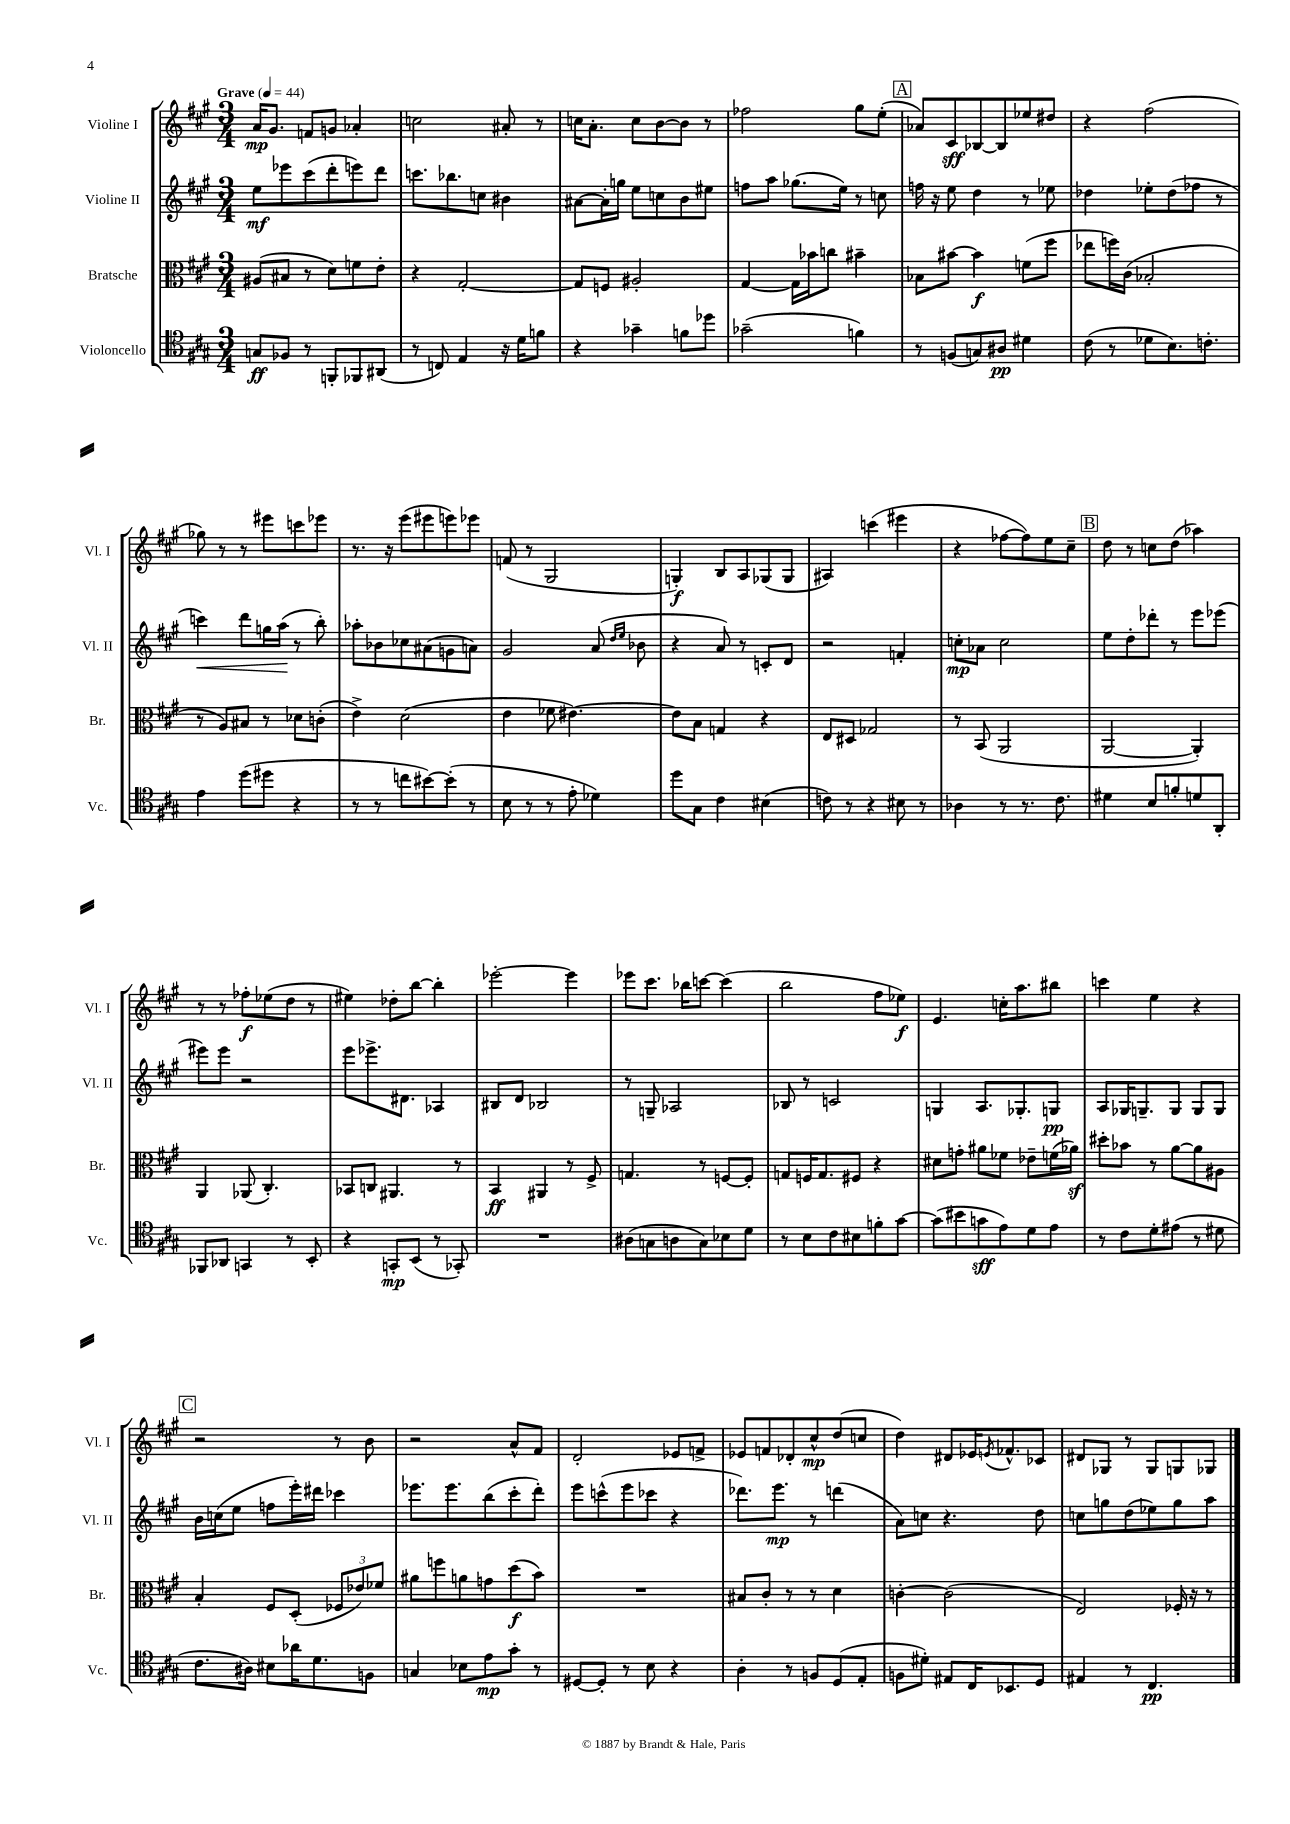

**kern	**kern	**kern	**kern
*staff4	*staff3	*staff2	*staff1
*clefC4	*clefC3	*clefG2	*clefG2
*k[f#c#g#]	*k[f#c#g#]	*k[f#c#g#]	*k[f#c#g#]
*M3/4	*M3/4	*M3/4	*M3/4
*MM44	*MM44	*MM44	*MM44
8G	(8A#	8ee	16a
.	.	.	8.g#
8F-	8B#	8eee-	.
8r	8r	(8ccc#	8f
8FF'	8d)	8ddd'	8g
8FF-	8f	8eee)	4a-'
(8AA#	8e'	8ddd	.
=	=	=	=
8r	4r	8.ccc	2cc
8C)	.	.	.
.	.	8.bb-	.
4E	[2G#'	.	.
.	.	8cc	.
16r	.	4b#	8a#'
16d	.	.	.
8f	.	.	8r
=	=	=	=
4r	8G#]	[8a#	16cc
.	.	.	8.a'
.	8F	16a#']	.
.	.	16gg	.
4g-~	2A#'	8ee	8cc
.	.	8cc	[8b
8f	.	8b	8b]
8dd-	.	8ee#	8r
=	=	=	=
(2g-~	[4G#	8ff	2ff-
.	.	8aa	.
.	16G#]	(8.gg-	.
.	16b-	.	.
.	8cc	.	.
.	.	16ee)	.
4f)	4b#~	8r	8gg#
.	.	8cc	(8ee'
=	=	=	=
8r	8B-	16ff	8a-)
.	.	16r	.
(8F	[8b#	8ee	8c#
8G)	4b#]	4dd	[8B-
8A#	.	.	8B-]
4d#	(8f	8r	8ee-
.	8ff#	8ee-	8dd#
=	=	=	=
(8c#	8ee-	4dd-	4r
8r	16ff)	.	.
.	(16c#	.	.
8d-	2B-'	8ee-'	(2ff#
8.B)	.	(8dd-	.
.	.	8ff-	.
8.c'	.	.	.
.	.	8r	.
=	=	=	=
4e	8r	4ccc)	8gg-)
.	8A)	.	8r
(8dd	8B#	8ddd	8r
8dd#	8r	16gg	8eee#
.	.	(16aa	.
4r	8d-	8r	8ccc
.	(8c'	8bb')	8eee-
=	=	=	=
8r	4e^)	8aa-'	8.r
8r	.	8b-	.
.	.	.	16r
8cc	(2d	8cc-	(8eee
[8b#)	.	(8a#	8eee#
(8b#']	.	8g	8eee)
8r	.	8a)	8eee-
=	=	=	=
8B	4e	2g#	(8f
8r	.	.	8r
8r	8f-	.	2G#
8e'	[4.e#)	.	.
4d-)	.	(8a	.
.	.	16qqdd	.
.	.	16qqee	.
.	.	8b-	.
=	=	=	=
8dd	8e#]	4r	4G')
8G#	8B	.	.
4c#	4G	8a)	8B
.	.	8r	8A
(4B#	4r	8c'	(8G-
.	.	8d	8G-
=	=	=	=
8c)	8E	2r	4A#)
8r	8D#	.	.
4r	2G-	.	(4ccc
8B#	.	4f'	4eee#
8r	.	.	.
=	=	=	=
4A-	8r	8cc'	4r
.	(8BB	8a-	.
8r	2AA	2cc	[8ff-
8.r	.	.	8ff-])
.	.	.	8ee
8.c#	.	.	.
.	.	.	8cc#~
=	=	=	=
4d#	[2AA	8ee	8dd
.	.	8dd'	8r
8B	.	8ddd-'	8cc
8f'	.	8r	(8dd
8d	4AA'])	8eee	4aa-)
8AA'	.	(8eee-	.
=	=	=	=
8FF-	4AA	8eee#)	8r
8AA-	.	8eee#	8r
4GG	(8AA-	2r	8ff-'
.	4.C#')	.	(8ee-
8r	.	.	8dd
8BB'	.	.	8r
=	=	=	=
4r	8BB-	8eee	4ee#)
.	8C	8.eee-^	.
8GG'	4.AA#	.	8dd-'
.	.	8.d#	.
(8BB	.	.	[8bb
8r	.	4A-	4bb']
8GG-')	8r	.	.
=	=	=	=
2.r	4BB	8B#	[2eee-'
.	.	8d	.
.	4AA#	2B-	.
.	8r	.	4eee-]
.	8F#^	.	.
=	=	=	=
(8A#	4.G	8r	8eee-
8G	.	8G~	8.ccc#
8A	.	2A-	.
.	.	.	16bb-
8G)	8r	.	[8ccc
8B-	[8F	.	(4ccc]
8d	8F']	.	.
=	=	=	=
8r	8G	8B-	2bb
8B	16F	8r	.
.	8.G	.	.
8c#	.	2c	.
8B#	8F#	.	.
8f'	4r	.	8ff#
[8g#	.	.	8ee-)
=	=	=	=
(8g#]	8d#	4G	4.e
8b#	8g'	.	.
8g	8a#	8.A	.
8e)	8f-	.	16cc'
.	.	8.G-'	8.aa
8d	8e-~	.	.
8e	(16f	8G	8bb#
.	16a-)	.	.
=	=	=	=
8r	8dd#'	8A	4ccc
8c#	8b-	16G-	.
.	.	8.G~	.
8d'	8r	.	4ee
(8e#	[8a	8G	.
8r	8a]	8G	4r
8d#	8A#	8G	.
=	=	=	=
8.c#	4B'	16b	2r
.	.	(16cc	.
.	.	8ee	.
16A#)	.	.	.
8B#	8F#	8ff	.
16a-	(8D'	16eee')	.
8.d	.	16ddd#	.
.	12F-	4ccc-	8r
.	12e-)	.	.
8F	.	.	8b
.	12f-	.	.
=	=	=	=
4G	8a#	8.eee-	2r
.	8ff	.	.
.	.	8.eee-	.
8B-	8a	.	.
8e	8g	(8bb	.
8g#'	(8dd	8ccc#'	8a^^
8r	8b)	8ddd')	8f#
=	=	=	=
[8D#	2.r	8eee	2d'
8D#']	.	(8ccc^^	.
8r	.	8eee	.
8B	.	8ccc-	.
4r	.	4r	8e-
.	.	.	8f^
=	=	=	=
4A'	8B#	8.ddd-)	8e-
.	8c#'	.	8f
.	.	8.eee	.
8r	8r	.	8d-'
8F	8r	8r	8cc#^^
(8D	4d	(4ddd	(8dd
8E'	.	.	8cc
=	=	=	=
8F	[4c'	8a)	4dd)
8d#')	.	8cc	.
8E#	(2c]	4.r	8d#
16C#	.	.	16e-
.	.	.	8qe
8.BB-	.	.	8.f-^^
8D	.	8dd	8c-
=	=	=	=
4E#	2E)	8cc	8d#
.	.	8gg	8G-
8r	.	(8dd	8r
4.C#	.	8ee-)	8G-
.	16F-'	8gg	8G
.	16r	.	.
.	8r	8aa	8G-
==	==	==	==
*-	*-	*-	*-
